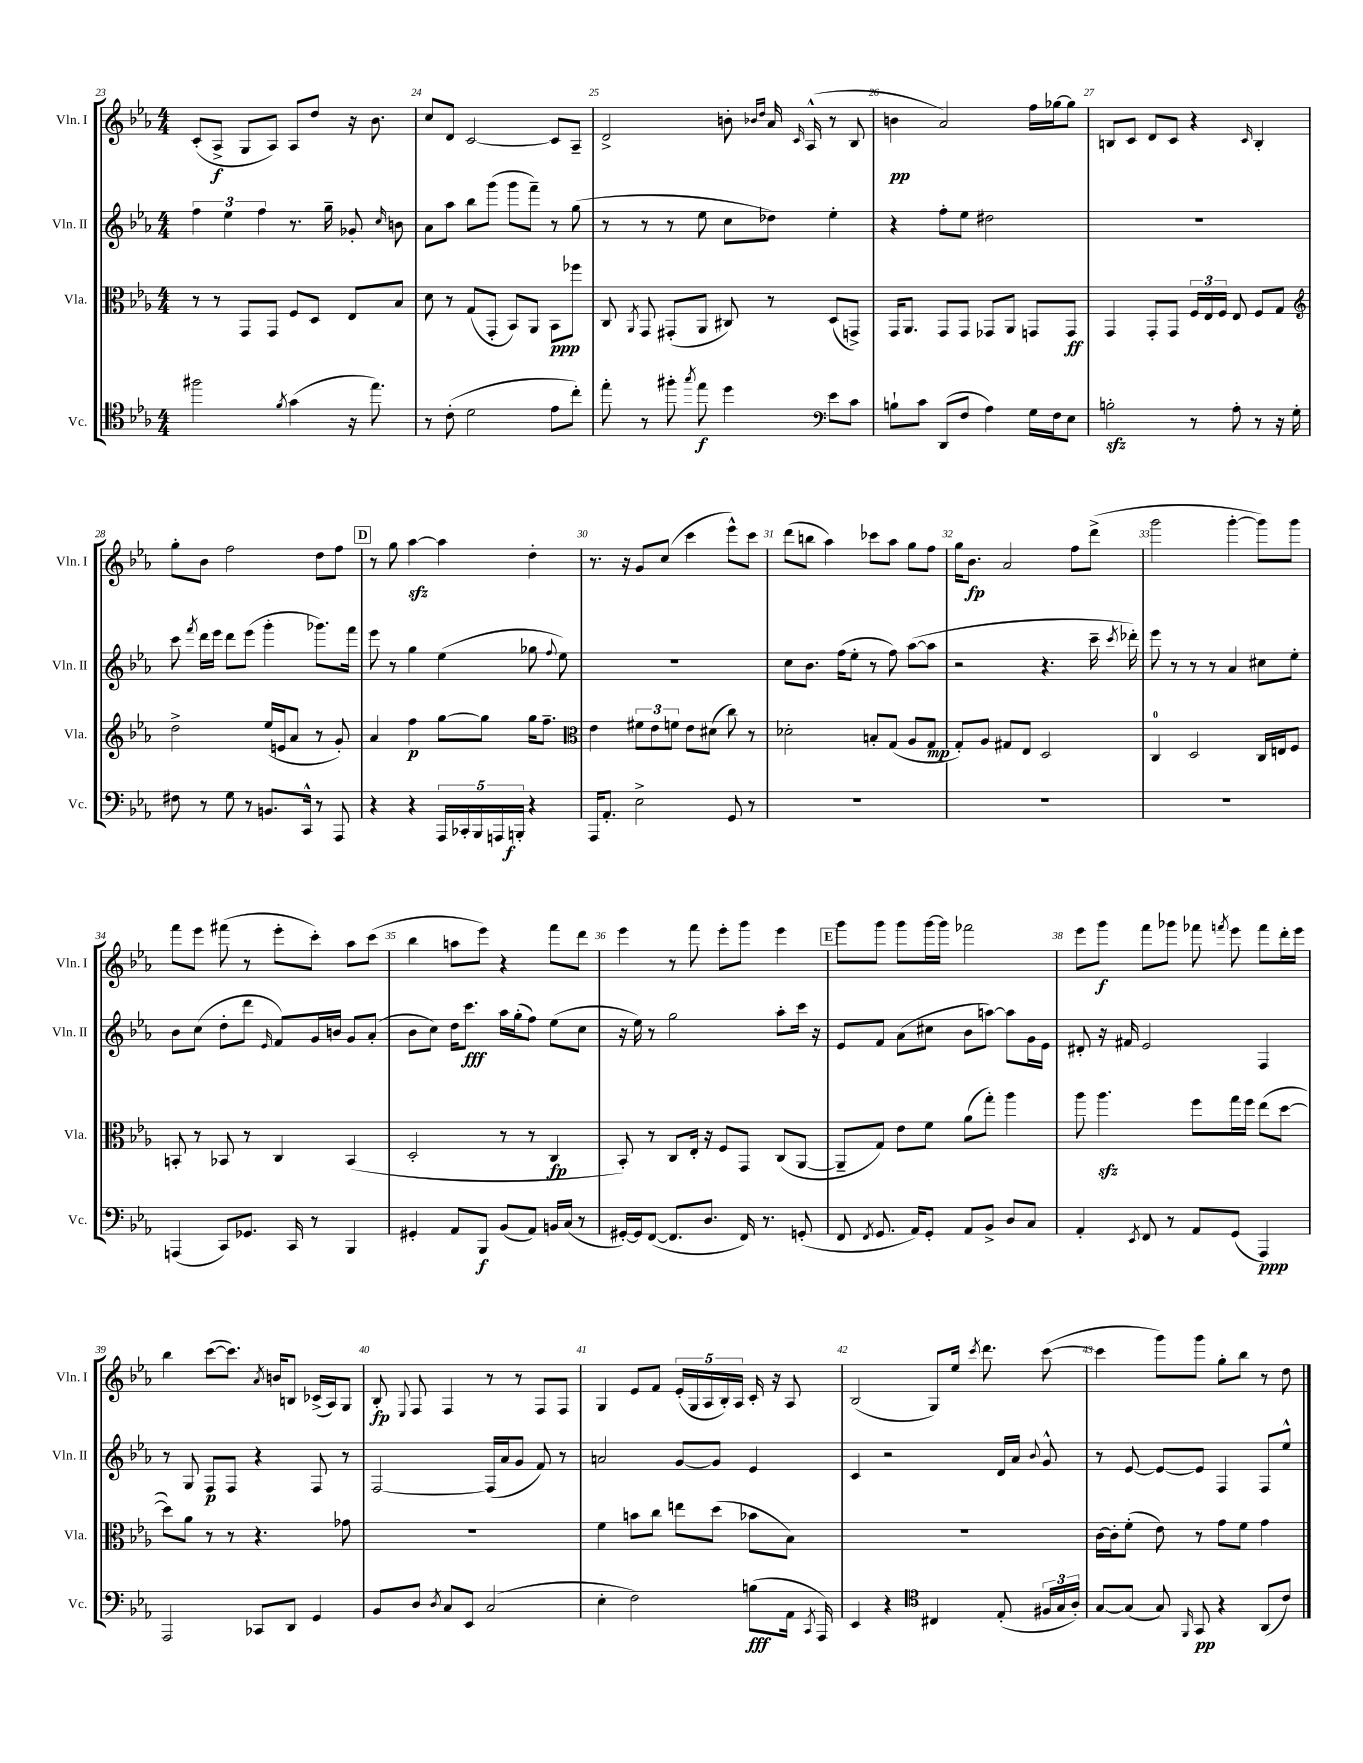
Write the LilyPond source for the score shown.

<<
\new StaffGroup <<
\new Staff = "s0" \with { instrumentName = "Vln. I" shortInstrumentName = "Vln. I" } {
    \clef treble \key ees \major \numericTimeSignature \time 4/4
    \autoBeamOff c'8[-.( aes8]->\f g8[ aes8]) aes8[ d''8] r16 bes'8. |
    c''8[ d'8] c'2~ c'8[ aes8]-- |
    d'2-> b'8-. \grace { bes'16[ d''16] } aes'16 \grace { c'16 } aes16-^( r8 bes8 |
    b'4\pp aes'2) f''16[ ges''16~ ges''8] |
    b8[ c'8] d'8[ c'8] r4 \grace { c'16 } b4-. |
    g''8[-. bes'8] f''2 d''8[ f''8] |
    \mark \markup { \box "D" } r8 g''8 aes''4~\sfz aes''4 d''4-. |
    r8. r16 g'8[ c''8]( c'''4 ees'''8[-^) c'''8] |
    d'''8[( b''8] aes''4) ces'''8[ aes''8] g''8[ f''8] |
    g''16[ bes'8.]\fp aes'2 f''8[ d'''8]->( |
    g'''2 g'''4~-. g'''8[) g'''8] |
    f'''8[ ees'''8] fis'''8( r8 ees'''8[-. c'''8]-.) aes''8[ c'''8]( |
    bes''4 a''8[ ees'''8]) r4 f'''8[ d'''8] |
    ees'''4 r8 f'''8 ees'''8[-. g'''8] ees'''4 |
    \mark \markup { \box "E" } g'''8[ g'''8] g'''8[ g'''16~ g'''16] fes'''2 |
    ees'''8[ g'''8]\f f'''8[ ges'''8] fes'''8 \acciaccatura { f'''8 } ees'''8 f'''8[ d'''16-. ees'''16] |
    bes''4 c'''8[~( c'''8.]) \acciaccatura { aes'8 } b'16[ b8] ces'16[->( aes16) g8] |
    bes8-.\fp \appoggiatura { ees8 } f8 f4 r8 r8 f8[ f8] |
    g4 ees'8[ f'8] \tuplet 5/4 { ees'16[-.( g16 aes16 bes16-.) aes16] } c'16-. r16 aes8 |
    bes2( g8[) ees''16] \acciaccatura { c'''8 } d'''8. c'''8~( |
    c'''4 g'''8[) g'''8] g''8[-. bes''8] r8 d''8 \bar "|." |
}
\new Staff = "s1" \with { instrumentName = "Vln. II" shortInstrumentName = "Vln. II" } {
    \clef treble \key ees \major \numericTimeSignature \time 4/4
    \autoBeamOff \tuplet 3/2 { f''4 ees''4 f''4 } r8. g''16-- ges'8-. \grace { c''16 } b'8 |
    aes'8[ aes''8] bes''8[ g'''8]( g'''8[ f'''8]--) r8 g''8( |
    r8 r8 r8 ees''8 c''8[ des''8]) ees''4-. |
    r4 f''8[-. ees''8] dis''2 |
    R1 |
    c'''8 \acciaccatura { f'''8 } d'''16[ ees'''16] d'''8[ ees'''8]( g'''4-. ges'''8.[) f'''16] |
    \mark \markup { \box "D" } ees'''8 r8 g''4 ees''4( ges''8 \appoggiatura { f''8 } ees''8) |
    R1 |
    c''8[ bes'8.] f''16[( ees''8]-. r8 f''8) aes''8[~( aes''8] |
    r2 r4. c'''16-- \acciaccatura { c'''8 } des'''16-.) |
    ees'''8 r8 r8 r8 aes'4 cis''8[ ees''8]-. |
    bes'8[ c''8]( d''8[-. d'''8] \grace { ees'16 } f'8[) g'16 b'16] g'8[ aes'8]-.( |
    bes'8[ c''8]) d''16[ c'''8.]\fff aes''16[ g''16-.( f''8]) ees''8[( c''8] |
    r16 ees''16) r8 g''2 aes''8[-. c'''16] r16 |
    \mark \markup { \box "E" } ees'8[ f'8] aes'8[( cis''8] bes'8[ a''8]~) a''8[ g'16 ees'16] |
    dis'8-. r16 fis'16 ees'2 f4 |
    r8 g8 f8[\p f8] r4 f8 r8 |
    f2~ f16[( aes'16 g'8] f'8) r8 |
    a'2 g'8[~ g'8] ees'4 |
    c'4 r2 d'16[ aes'16] \appoggiatura { bes'8 } g'8-^ |
    r8 ees'8~ ees'8[~ ees'8] f4 f8[ ees''8]-^ \bar "|." |
}
\new Staff = "s2" \with { instrumentName = "Vla." shortInstrumentName = "Vla." } {
    \clef alto \key ees \major \numericTimeSignature \time 4/4
    \autoBeamOff r8 r8 g,8[ g,8] f8[ d8] ees8[ bes8] |
    d'8 r8 g8[( g,8]-. bes,8[) aes,8] bes,8[\ppp fes''8] |
    c8 \acciaccatura { aes,8 } g,8 gis,8[-.( aes,8] cis8) r8 d8[( g,8]->) |
    g,16[ aes,8.] g,8[ g,8] ges,8[ aes,8] g,8[ g,8]\ff |
    g,4 g,8[-. g,8] \tuplet 3/2 { f16[ ees16 f16] } ees8 f8[ g8] |
    \clef treble d''2-> ees''16[( e'16 aes'8] r8 g'8-.) |
    \mark \markup { \box "D" } aes'4 f''4\p g''8[~ g''8] g''16[ f''8.]-- |
    \clef alto ees'4 \tuplet 3/2 { fis'8[ ees'8 f'8] } ees'8[ dis'8]( c''8) r8 |
    des'2-. b8[-. g8]( aes8[ g8]\mp |
    g8[-.) aes8] gis8[ ees8] d2 |
    c4-0 d2 c16[ e16 f8] |
    b,8-. r8 bes,8 r8 c4 bes,4( |
    d2-. r8 r8 c4\fp |
    bes,8-.) r8 c8[ ees16]-. r16 f8[ g,8] c8[( aes,8]~ |
    \mark \markup { \box "E" } aes,8[-- g8]) ees'8[ f'8] aes'8[( g''8]-.) aes''4 |
    aes''8 aes''4.\sfz f''8[ g''16 f''16] ees''8[( d''8]~ |
    d''8[) aes'8] r8 r8 r4. ges'8 |
    R1 |
    f'4 b'8[ c''8] e''8[ d''8]( bes'8[ bes8]) |
    R1 |
    c'16[~ c'16-. f'8]-.( ees'8) r8 g'8[ f'8] g'4 \bar "|." |
}
\new Staff = "s3" \with { instrumentName = "Vc." shortInstrumentName = "Vc." } {
    \clef tenor \key ees \major \numericTimeSignature \time 4/4
    \autoBeamOff fis''2 \acciaccatura { f'8 } g'4( r16 ees''8.) |
    r8 c'8-.( d'2 ees'8[ c''8]-.) |
    ees''8-. r8 fis''8-. \acciaccatura { g''8 } ees''8\f d''4 \clef bass ees'8[ c'8] |
    b8[-! c'8] d,8[( f8] aes4) g16[ f16 ees8] |
    b2-.\sfz r8 aes8-. r8 r16 g16-. |
    fis8 r8 g8 r8 b,8.[ c,16]-^ r8 aes,,8 |
    \mark \markup { \box "D" } r4 r4 \tuplet 5/4 { aes,,16[ ces,16-. bes,,16 a,,16 b,,16]-.\f } r4 |
    aes,,16[ aes,8.]-. ees2-> g,8 r8 |
    R1 |
    R1 |
    R1 |
    a,,4( c,8[) ges,8.] c,16 r8 bes,,4 |
    gis,4-. aes,8[ bes,,8]\f bes,8[( aes,8]) b,16[ c16]( r8 |
    gis,16[~-.) gis,16 f,8]~( f,8.[ d8.] f,16) r8. g,8-.( |
    \mark \markup { \box "E" } f,8 \acciaccatura { f,8 } g,8. aes,16[) g,8]-. aes,8[ bes,8]-> d8[ c8] |
    aes,4-. \acciaccatura { ees,8 } f,8 r8 aes,8[ g,8]( aes,,4\ppp) |
    aes,,2 ces,8[ d,8] g,4 |
    bes,8[ d8] \acciaccatura { d8 } c8[ ees,8] c2( |
    ees4-. f2) b8[\fff( aes,16] \acciaccatura { c,8 } aes,,16) |
    ees,4 r4 \clef tenor cis4 ees8-.( \tuplet 3/2 { fis16[ g16 aes16]-.) } |
    g8[~ g8]( g8) \grace { f,16 } g,8\pp r4 aes,8[( c'8]) \bar "|." |
}
>>
>>
\layout { \context { \Score currentBarNumber = #23 \override BarNumber.break-visibility = ##(#f #t #t) barNumberVisibility = #all-bar-numbers-visible } }
